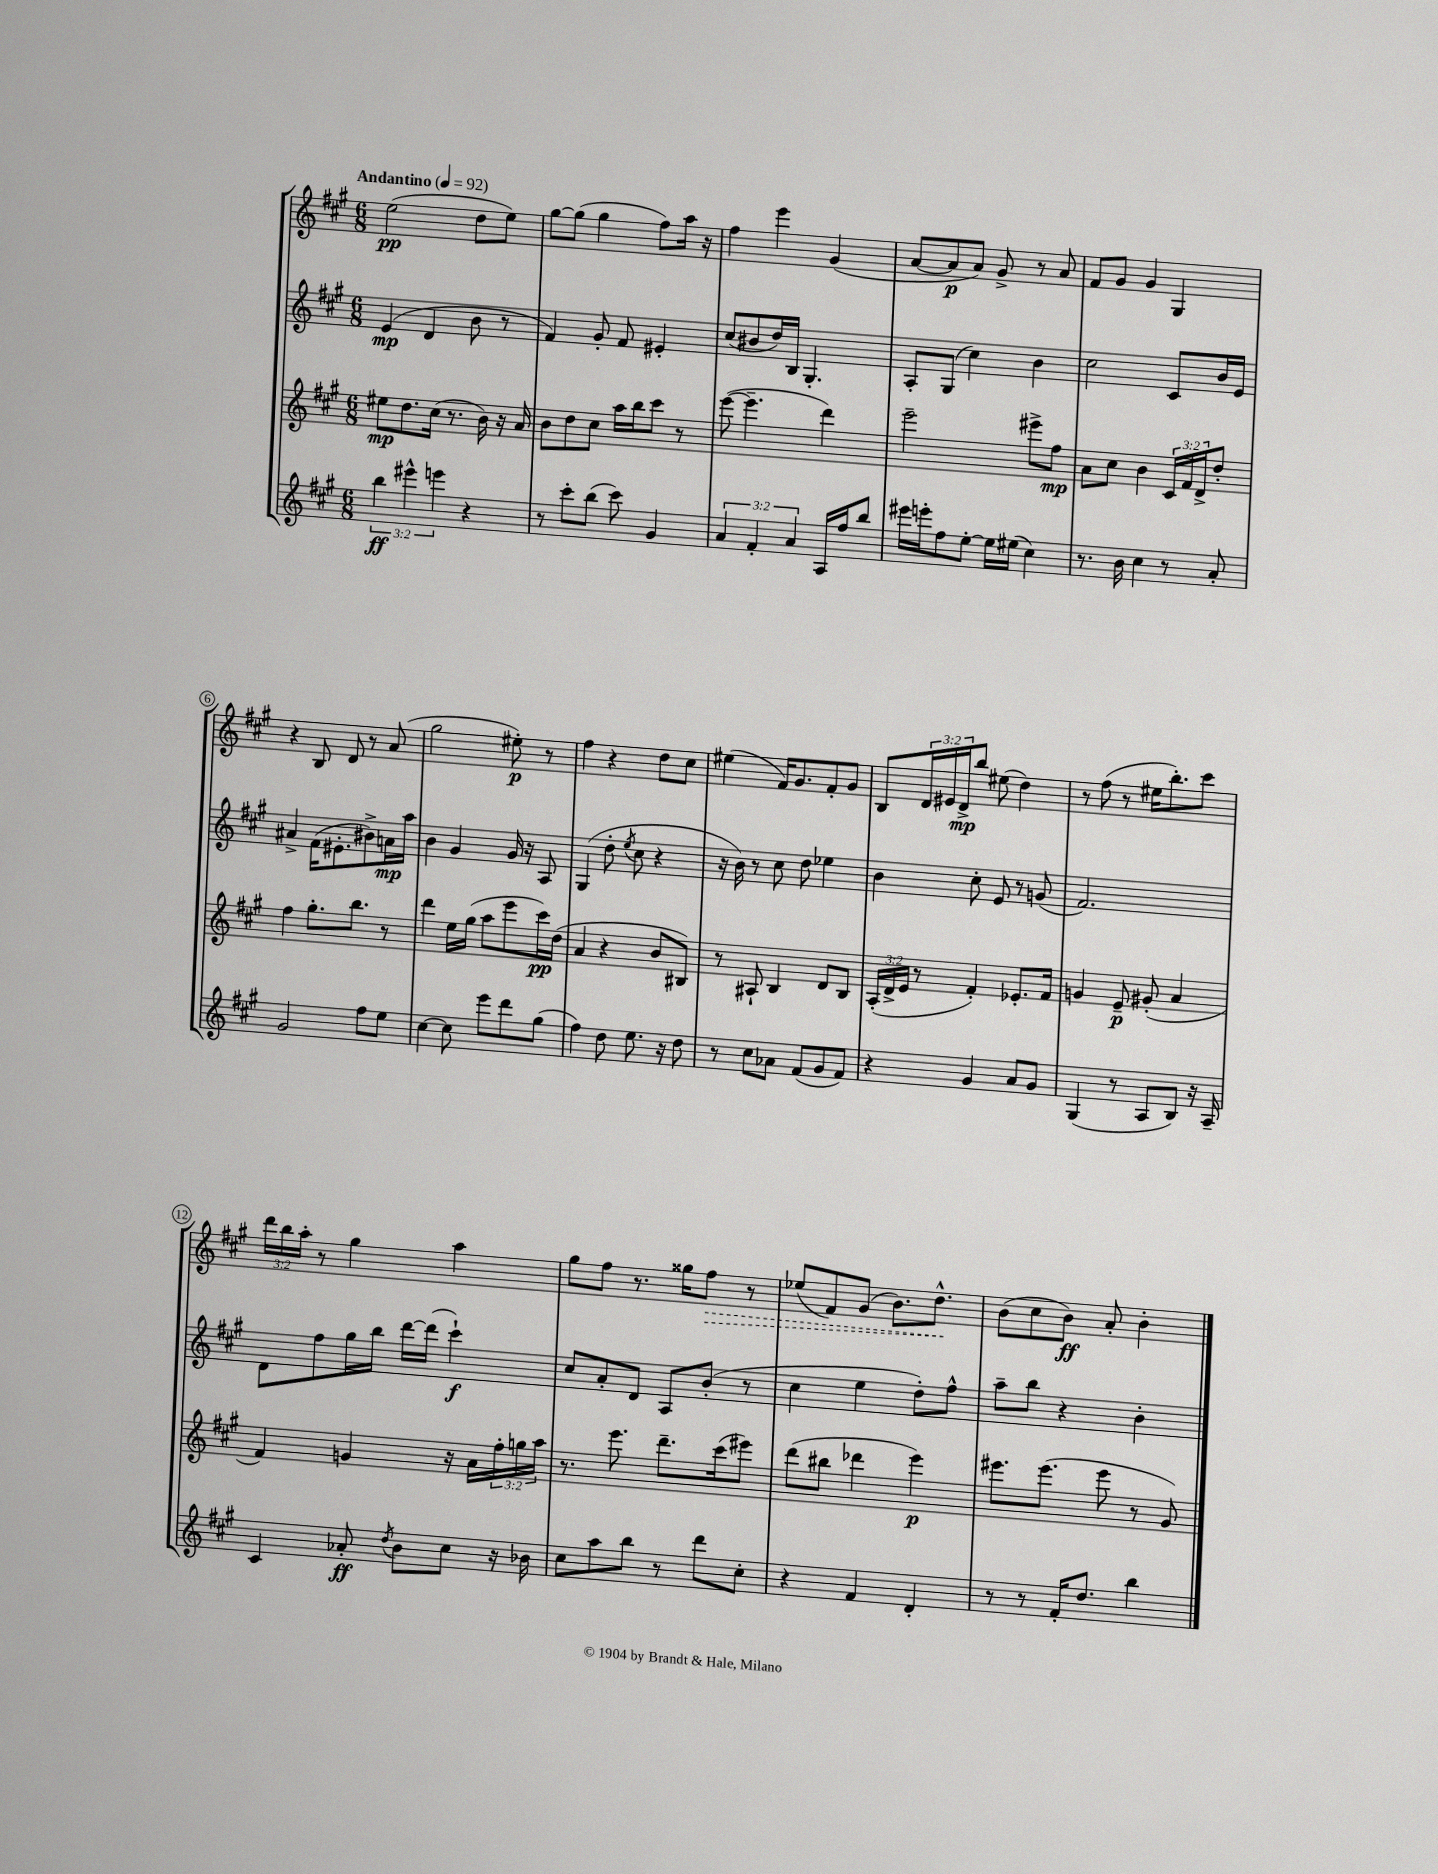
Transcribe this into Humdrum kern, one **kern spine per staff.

**kern	**kern	**kern	**kern
*staff4	*staff3	*staff2	*staff1
*clefG2	*clefG2	*clefG2	*clefG2
*k[f#c#g#]	*k[f#c#g#]	*k[f#c#g#]	*k[f#c#g#]
*M6/8	*M6/8	*M6/8	*M6/8
*MM92	*MM92	*MM92	*MM92
6bb	8ee#	(4e	(2ee
.	8.dd	.	.
6eee#^^	.	.	.
.	.	4d	.
.	(16cc#	.	.
6eee	.	.	.
.	8.r	.	.
4r	.	8b	8dd
.	16b)	.	.
.	16r	8r	8ee)
.	16a	.	.
=	=	=	=
8r	8b	4f#)	[8gg#
8ccc#'	8dd	.	(8gg#]
(8bb	8cc#	8g#'	4gg#
8ccc#)	16aa	8f#	.
.	16bb	.	.
4g#	8ccc#	4e#'	8ff#)
.	8r	.	16aa
.	.	.	16r
=	=	=	=
6a	([8eee	(8cc#	4ff#
.	4.eee~]	8b#	.
6f#'	.	.	.
.	.	16dd)	4eee
.	.	16B	.
6a	.	.	.
.	.	4.G#'	.
16A	4ddd)	.	(4g#
16ff#	.	.	.
8bb	.	.	.
=	=	=	=
16eee#	2eee~	8A'	[8a
16eee'	.	.	.
8ff#	.	(8G#	8a]
[8ee'	.	4cc#)	8a)
16ee]	.	.	8g#^
(16ee#	.	.	.
4cc#)	8eee#^	4b	8r
.	8ff#	.	8a
=	=	=	=
8.r	8a	2cc#	8f#
.	8cc#	.	8g#
16b	.	.	.
4cc#	4b	.	4g#
8r	24c#	8c#	4G#
.	24f#	.	.
.	24d^	.	.
8a'	8dd'	16b	.
.	.	16e	.
=	=	=	=
2g#	4ff#	4a#^	4r
.	8.gg#'	(16f#	8B
.	.	8.e#'	.
.	.	.	8d
.	8.bb	.	.
8ff#	.	8b#^)	8r
8ee	8r	16a	(8a
.	.	16aa	.
=	=	=	=
[4cc#	4ddd	4b	2gg#
8cc#]	16ee	4g#	.
.	(16gg#	.	.
8eee	8aa	.	.
8ddd	8eee	16g#	8ee#')
.	.	16r	.
(8gg#	16ccc#)	8A	8r
.	(16dd	.	.
=	=	=	=
4ff#)	4a	(4G#	4ff#
8dd	4r	8dd'	4r
.	.	8qee	.
8.ee	.	8cc#	.
.	8b	4r	8dd
16r	.	.	.
8dd	8B#)	.	8cc#
=	=	=	=
8r	8r	16r	(4ee#
.	.	16b)	.
8cc#	8A#`	8r	.
8a-	4B	8cc#	16f#)
.	.	.	8.g#
(8f#	.	8dd	.
8g#	8d	4ee-	8f#'
8f#)	8B	.	8g#
=	=	=	=
4r	(24A'	4b	8B
.	24d^	.	.
.	24e	.	.
.	8r	.	24d
.	.	.	24e#
.	.	.	24d^
4g#	4f#')	8cc#'	8bb
.	.	8e	(8ee#
8a	8.e-'	8r	4dd)
8g#	.	(8g	.
.	16f#	.	.
=	=	=	=
(4G#	4g	2.f#)	8r
.	.	.	(8ff#
8r	8e~	.	8r
8A	(8g#'	.	16ee#
.	.	.	8.bb')
8B)	4a	.	.
16r	.	.	8ccc#
16A~	.	.	.
=	=	=	=
4c#	4f#)	8d	24ddd
.	.	.	24bb
.	.	.	24aa'
.	.	8ff#	8r
8a-'	4g	16gg#	4gg#
.	.	16bb	.
8qdd	.	.	.
8b	.	[16ddd	.
.	.	(16ddd]	.
8cc#	16r	4ccc#`)	4aa
.	16a	.	.
16r	24ff#'	.	.
.	24gg	.	.
16b-	.	.	.
.	24aa	.	.
=	=	=	=
8cc#	8.r	8cc#	8gg#
8aa	.	8a'	8ff#
.	8.eee	.	.
8bb	.	8d	8.r
8r	8.ddd~	8A	.
.	.	.	16gg##
8ddd	.	(8b'	8ff#
.	(16ccc#	.	.
8cc#'	8eee#)	8r	8r
=	=	=	=
4r	(8ddd	4cc#	(8ee-
.	8bb#	.	8f#)
4f#	4ddd-	4ee	(8g#
.	.	.	8.b)
4d'	4eee)	8dd')	.
.	.	.	8.dd^^
.	.	8ff#^^	.
=	=	=	=
8r	8.eee#	8aa~	(8b
8r	.	8bb	8cc#
.	(8.eee#	.	.
16f#'	.	4r	8b)
8.dd	.	.	.
.	8eee#	.	8a'
4bb	8r	4b'	4b'
.	8g#)	.	.
==	==	==	==
*-	*-	*-	*-
